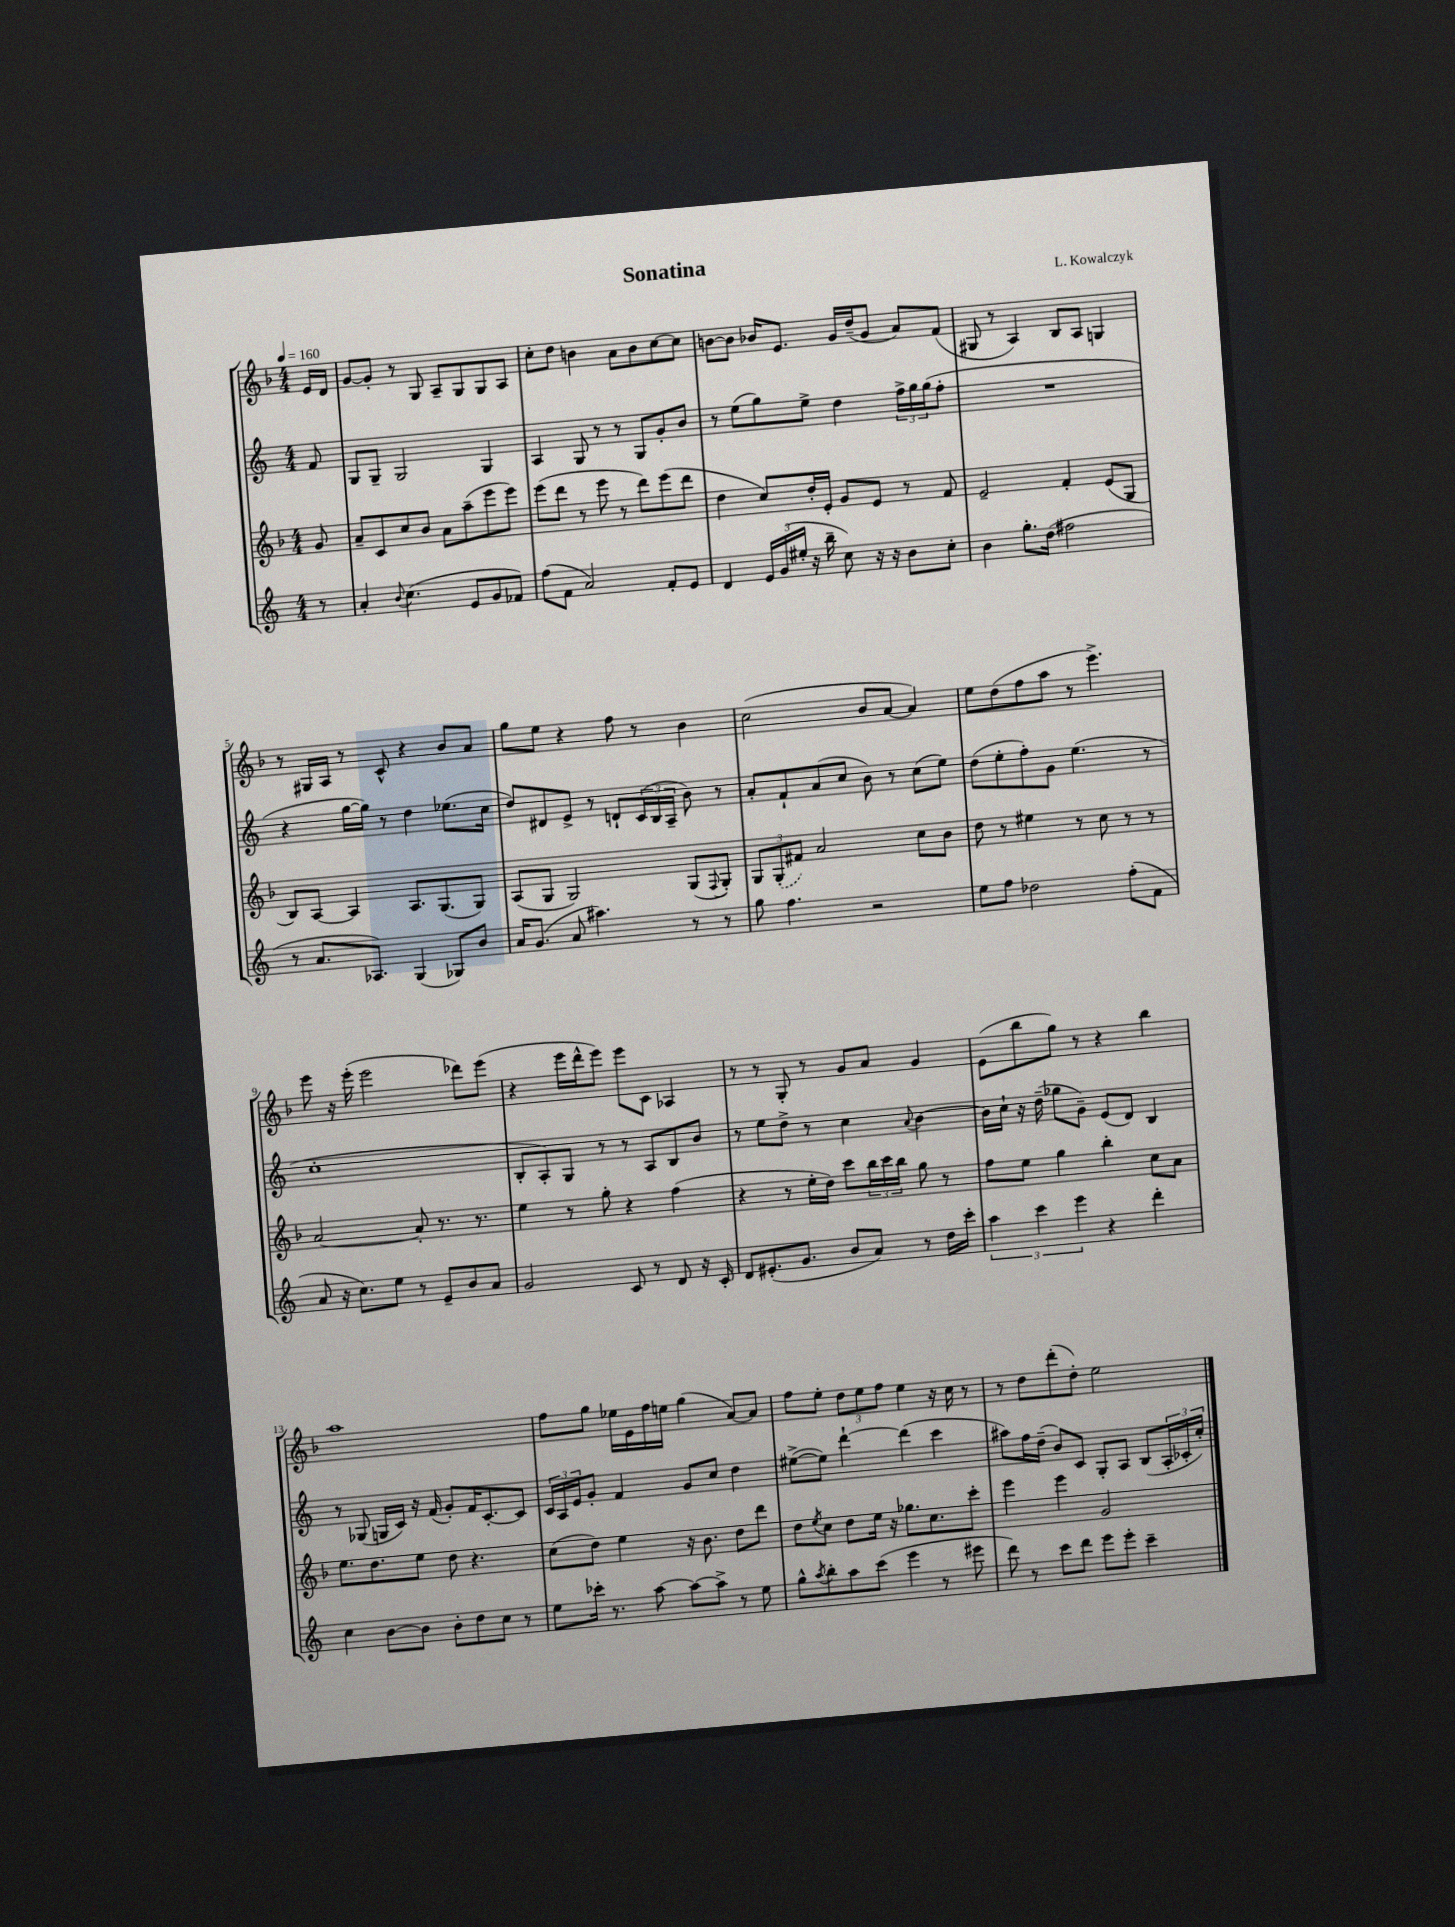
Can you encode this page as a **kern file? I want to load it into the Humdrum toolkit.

**kern	**kern	**kern	**kern
*staff4	*staff3	*staff2	*staff1
*clefG2	*clefG2	*clefG2	*clefG2
*k[]	*k[b-]	*k[]	*k[b-]
*M4/4	*M4/4	*M4/4	*M4/4
*MM160	*MM160	*MM160	*MM160
8r	8g/	8f/	16e/LL
.	.	.	16d/JJ
=	=	=	=
4a'/	8a~/L	8G/L	[8g/L
.	8c/	8G~/J	8g'/]J
8qqb/	.	.	.
(4.cc\	8cc/	2G/	8r
.	8b-/J	.	8G/
.	8a\L	.	8A~/L
8e/L	(8aa~\	.	8G/
8g/	8eee\	4G/	8G/
8f-/J)	8eee\J)	.	8A/J
=	=	=	=
(8ff\L	(8eee\L	4A/	8cc'\L
8f\J	8ddd\J	.	8dd\J
2a/)	8r	8G/	4b\
.	8eee\	8r	.
.	8r	8r	8a\L
.	8ddd\L)	8G/L	8b\
8f'/L	(8eee\	8g'/	[8cc\
8e/J	8ddd\J	8b/J	8cc\]J
=	=	=	=
4d/	4dd\	8r	[8b\L
.	.	(8ee\L	8b\]J
24e/LL	8cc/L)	8gg\)	16b-/LK
(24g/	.	.	.
.	.	.	8.e/J
24ee#'/JJ	.	.	.
16r	16dd'/L	8ee^\J	.
16bb~\	16e'/JJ	.	.
8cc\)	8g/L	4dd\	16g/LL
.	.	.	(16dd~/J
16r	8e/J	.	8g/J
16r	.	.	.
8b\L	8r	24ff^\LL	8a/L)
.	.	24gg\	.
.	.	(24gg\J	.
8cc'\J	8f/	8ff'\J	(8f/J
=	=	=	=
4b\	2e~/	1r	8G#/
.	.	.	8r
8.gg'\L	.	.	4A/)
(16dd\Jk	.	.	.
2ff#\	4f'/	.	8B-/L
.	.	.	8A/J
.	(8e/L	.	4G/
.	8G/J	.	.
=	=	=	=
8r	8B-/L)	4r	8r
8.a/L	[8A/J	.	16G#/LL
.	.	.	16A/JJ
.	4A/]	[16gg\LL	8r
8.A-/J)	.	16gg\]JJ)	.
.	.	8r	8c^^/
(4G/	8.A/L	4dd\	4r
.	(8.G/	.	.
8G-/L)	.	(8.ee-\L	8b-/L
8b/J	8G/J)	.	8a/J
.	.	16cc\Jk	.
=	=	=	=
16a/LK	(8A/L	8dd/L)	8gg\L
(8.g/J	.	.	.
.	8G/J	8d#/	8ee\J
8a/	2G/)	8e^/J	4r
4.aa#\)	.	8r	.
.	.	8d`/L	8ff\
.	.	(24c/L	8r
.	.	24B/	.
.	.	24A~/JJ	.
8r	(8G/L	8b\)	4b-\
.	8qqF/	.	.
8r	8G'/J)	8r	.
=	=	=	=
8gg\	12G/L	8a'/L	(2cc\
.	(12G'/	.	.
4.ff\	.	8f`/	.
.	12f#/J)	.	.
.	2a/	(8a/	.
.	.	8cc/J	.
2r	.	8b\)	8b-/L
.	.	8r	[8a/J
.	8cc\L	(8cc\L	4a/])
.	8b-\J	8ee\J)	.
=	=	=	=
8ee\L	8dd\	(8dd\L	8ee\L
8ff\J	8r	8ee'\	(8dd\
2dd-\	4ee#\	8ff'\)	8ff\
.	.	8g\J	8aa\J
.	8r	(4.ee\	8r
.	8cc\	.	4.eee^\)
(8ff'\L	8r	.	.
8f\J	8r	8r	.
=	=	=	=
8a/	[2a/	1cc'	8eee\
16r	.	.	16r
8.cc\L)	.	.	(16eee'\
.	.	.	2eee\
8ee\J	.	.	.
8r	8a'/]	.	.
8e~/L	8.r	.	.
8b/	.	.	8ddd-\L)
.	8.r	.	.
8a/J	.	.	(8eee\J
=	=	=	=
2g/	4ee\	8B'/L	4r
.	.	8A'/)	.
.	8r	8G/J	16eee\LL
.	.	.	16ddd^^\J
.	8gg'\	8r	8eee\J)
8c/	4r	8r	8eee\L
8r	.	8A/L	8c\J
8d/	(4ff\	8B/	4A-/
16r	.	8b/J	.
16c'/	.	.	.
=	=	=	=
8d/L	4r	8r	8r
(8.e#'/	.	8ee\L	8r
.	8r	8dd^\J	8G'/
8.g/J	.	.	.
.	16ee'\LL	8r	8r
.	16dd\JJ)	.	.
8b/L	8ccc\L	4cc\	8g/L
8a/J)	24bb-\L	.	8a/J
.	24ccc\	.	.
.	24bb-\JJ	.	.
.	.	8qqa/	.
8r	8gg\	[4b\	4g/
16dd\LL	8r	.	.
16ccc'\JJ	.	.	.
=	=	=	=
6aa\	8ff\L	16b\]LL	(8e\L
.	.	16cc`\JJ	.
.	8ee\J	16r	8bb-\
6ccc\	.	.	.
.	.	(16dd~\	.
.	4gg\	8gg-\L	8gg\J)
6eee\	.	.	.
.	.	8g~\J)	8r
4r	4bb-'\	(8e/L	4r
.	.	8d/J)	.
4ddd'\	8cc\L	4B/	4bb-\
.	8a\J	.	.
=	=	=	=
4cc\	8.ee\L	8r	1aa
.	.	(8G-/	.
.	8.dd\	.	.
[8b\L	.	16G/LL	.
.	.	16c/JJ)	.
8b\]J	8ee\J	16r	.
.	.	(16f/	.
8b'\L	8dd\	8g'/L)	.
8dd\	4.r	16f/K	.
.	.	[8.c'/	.
8cc\J	.	.	.
8r	.	8c/]J	.
=	=	=	=
8ee\L	(8cc\L	24c/LL	8ff\L
.	.	24A/	.
.	.	24e/J	.
16ccc-'\Jk	8dd\J)	8g'/J	8gg\J
8.r	.	.	.
.	4ee\	4f/	16ee-\LL
.	.	.	16e\
[8aa\	.	.	16ff\
.	.	.	16ee\JJ
8aa\_L	16r	8g/L	(4gg\
.	8.b-\	.	.
8aa^\]J	.	8cc/J	.
8r	8dd\L	4dd\	[8a/L)
8ee\	8ddd\J	.	8a/]J
=	=	=	=
8gg^^\L	8dd\L	([8ee#^\L	8ff\L
8qaa/	8qee/	.	.
8bb'\	8cc\J	8ee#\]J)	8ee'\J
8aa\	8dd\L	[4ddd`\	12dd\L
.	.	.	12ee\
(8ccc\J	16ee\Jk	.	.
.	.	.	12ff\J
.	16r	.	.
4eee\	8.gg-\L	(4ddd\]	4ee\
.	8.cc\	.	.
8r	.	4ccc\	16r
.	.	.	16cc\
8eee#\	8ccc'\J	.	8r
=	=	=	=
8ddd\)	4eee\	8aa#\L)	8r
8r	.	16ff\L	8dd\L
.	.	(16dd~\JJ	.
8ccc\L	4eee\	8b/L)	(8ddd'\
8ddd\J	.	8c/J	8dd'\J)
8eee\L	2g/	8G'/L	2ee\
8eee'\J	.	8A/J	.
4ccc~\	.	(8B/L	.
.	.	24A'/L	.
.	.	24c-'/	.
.	.	24cc'/JJ)	.
==	==	==	==
*-	*-	*-	*-
